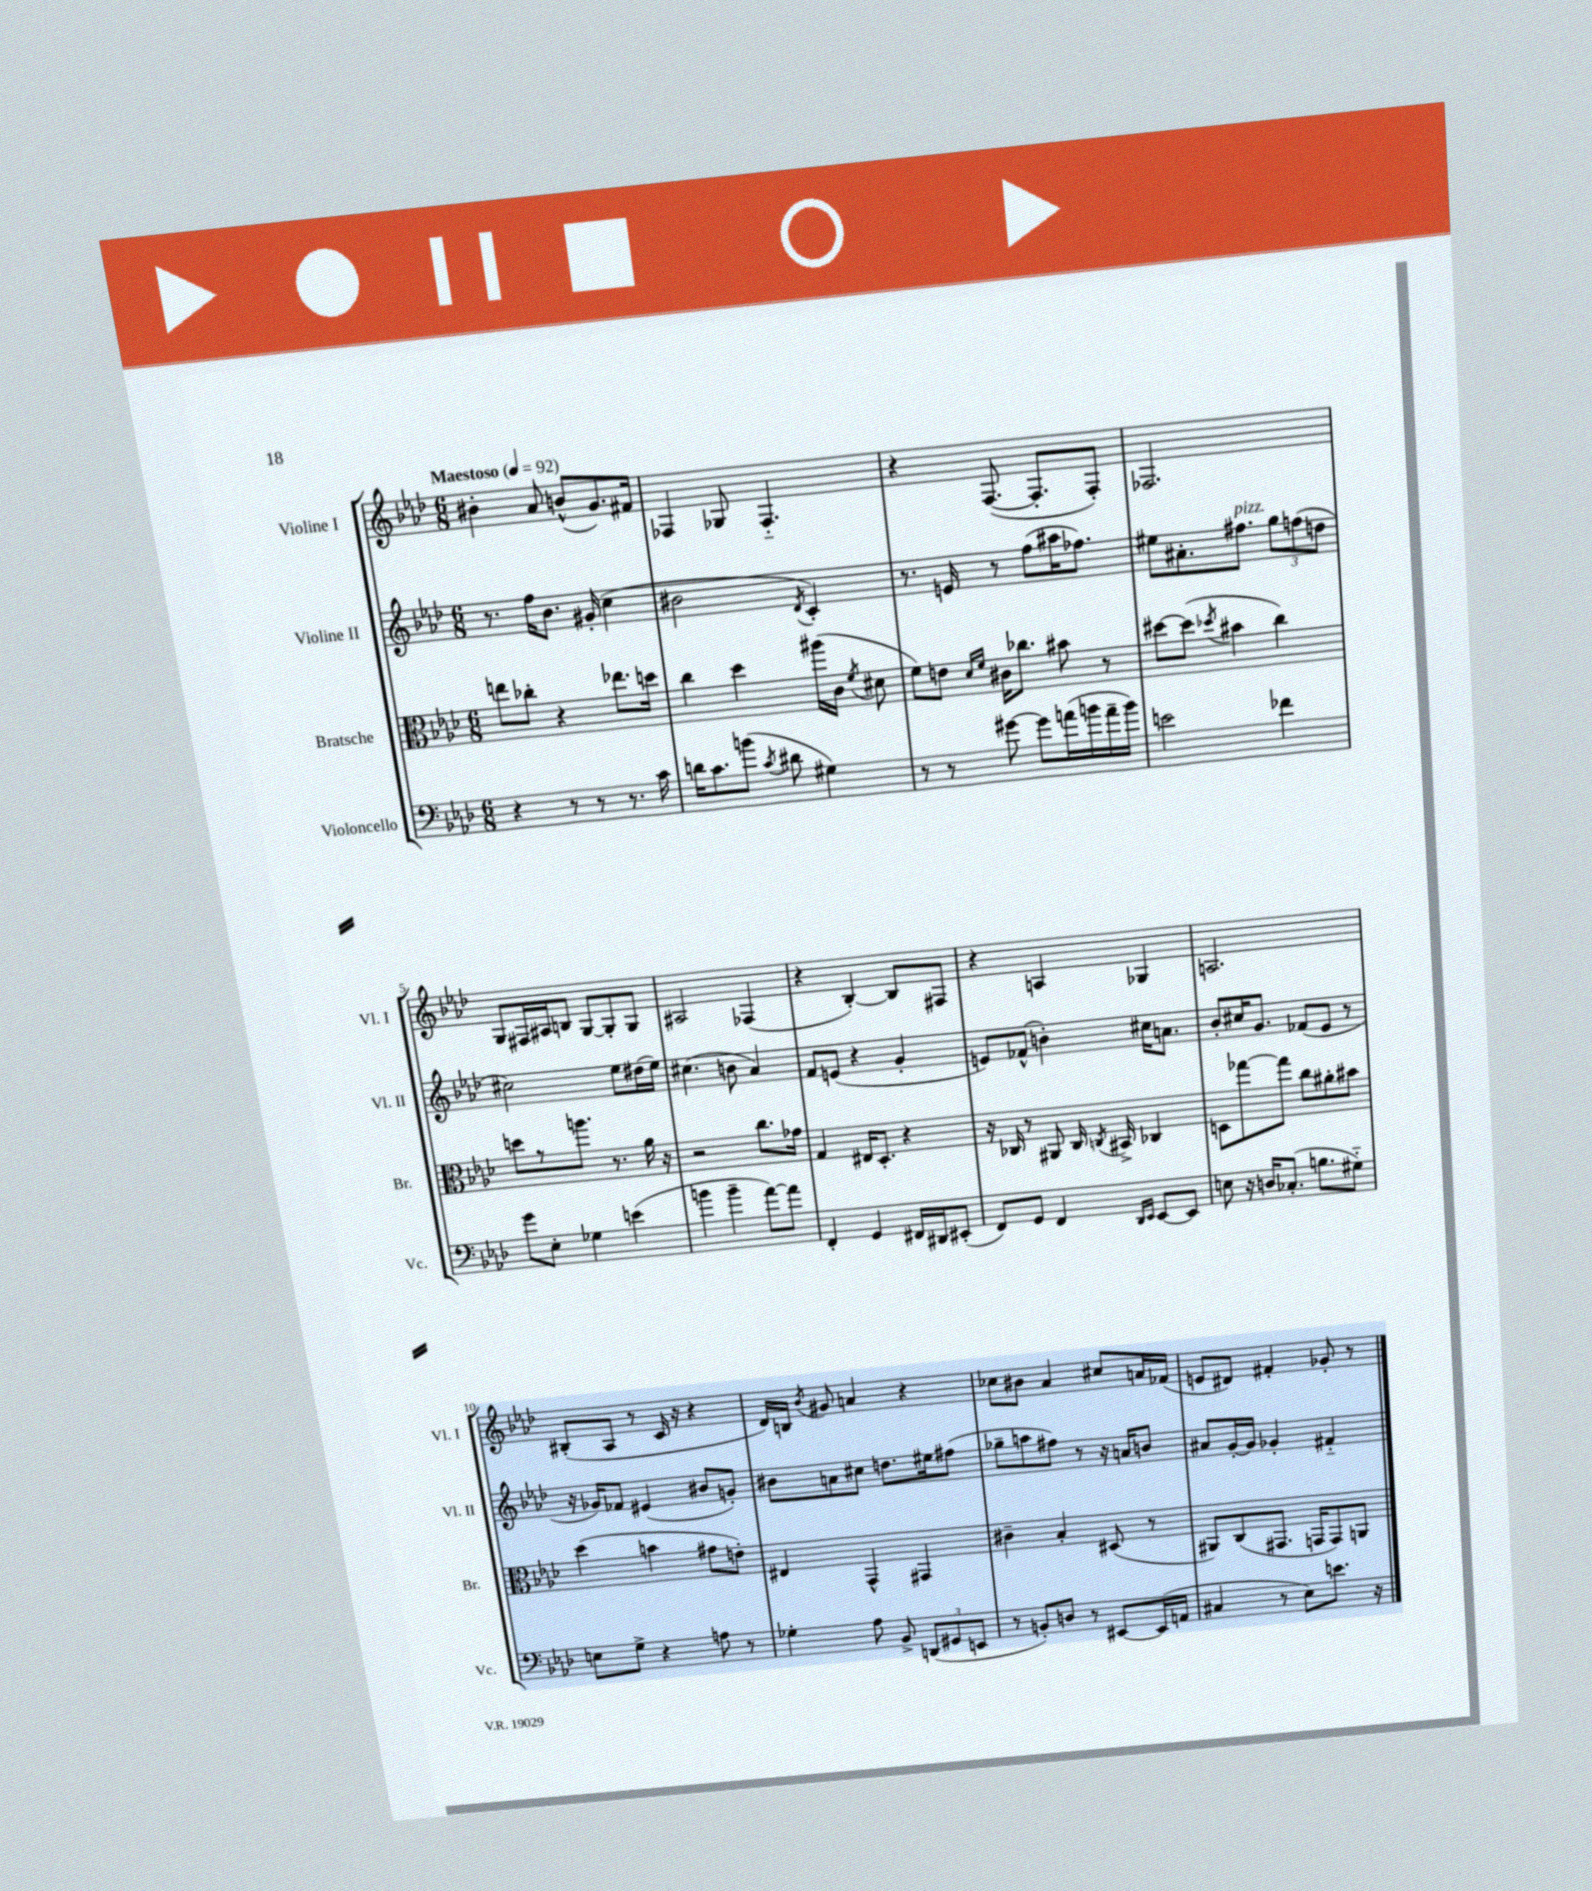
<<
\new StaffGroup <<
\new Staff = "s0" \with { instrumentName = "Violine I" shortInstrumentName = "Vl. I" } {
    \clef treble \key aes \major \numericTimeSignature \time 6/8 \tempo "Maestoso" 4 = 92
    \autoBeamOff bis'4-. aes'8 b'8[-^( g'8.) fis'16] |
    fes4 ges8 fes4.-_ |
    r4 f8.~( f8.[-. f8]-.) |
    fes2. |
    g8[ fis16 ais16 b8] g8[~ g8-. g8] |
    ais2 fes4( |
    r4 bes4~-.) bes8[ fis8] |
    r4 a4 ges4 |
    a2. |
    bis8[-.( aes8] r8 c'16 r16 r4 |
    des'16[) b16] \acciaccatura { bes'8 } gis'8 a'4 r4 |
    ces''8[ bis'8] aes'4 cis''8[ a'16 fes'16]( |
    e'8[ dis'8]) fis'4-. ges'8-. r8 \bar "|." |
}
\new Staff = "s1" \with { instrumentName = "Violine II" shortInstrumentName = "Vl. II" } {
    \clef treble \key aes \major \numericTimeSignature \time 6/8
    \autoBeamOff r8. f''16[ bes'8.] gis'16-.( c''4 |
    bis'2 \acciaccatura { des'8 } c'4-.) |
    r8. e'16 r8 f''8[( ais''16 fes''8.]) |
    eis''8[ ais'8.-. fis''8.]^\markup { \italic "pizz." } \tuplet 3/2 { g''8[ f''8( d''8] } |
    cis''2) ees''8[ dis''16( ees''16]) |
    cis''4.( b'8 aes'4) |
    f'8[ e'8]( r4 g'4-. |
    e'8[) fes'8]-^( b'4-.) cis''16[ a'8.] |
    bes'8[-. cis''16 g'8.] fes'8[( ees'8] r8 |
    r16 ges'16[) fes'8] eis'4( bis'8[ g'8]-.) |
    bis'8[ a'8 cis''8] d''8.[ eis''16 fis''8]( |
    ges''8[-- a''8 fis''8]) r8 r16 a'16[ b'8] |
    ais'8[ g'16~-. g'16] ges'4-. fis'4-_ \bar "|." |
}
\new Staff = "s2" \with { instrumentName = "Bratsche" shortInstrumentName = "Br." } {
    \clef alto \key aes \major \numericTimeSignature \time 6/8
    \autoBeamOff e''8[ ces''8]-. r4 ees''8.[ d''16] |
    c''4 des''4 ais''16[( c'16] \acciaccatura { f'8 } dis'8 |
    f'8[) e'8] \grace { des'16[ f'16] } cis'16[ ces''8.] bis'8 r8 |
    dis''8[~ dis''8]( \acciaccatura { des''8 } bis'4 c''4) |
    d''8[ r8 a''8.] r8. aes'16 r16 |
    r2 c''8.[ ges'16] |
    g4 eis16[ des8.]-. r4 |
    r16 ces16 r8 ais,8 ces16 \acciaccatura { c8 } bis,16-> ces4 |
    d8[ ges''8~ ges''8] c''8[ ais'8-. bis'8] |
    des''4( b'4 gis'8[ e'8]-.) |
    eis4 g,4-^ gis,4 |
    cis'4-- bes4-. dis8( r8 |
    ais,8[) c8( gis,8.] g,16[ g,8) a,8] \bar "|." |
}
\new Staff = "s3" \with { instrumentName = "Violoncello" shortInstrumentName = "Vc." } {
    \clef bass \key aes \major \numericTimeSignature \time 6/8
    \autoBeamOff r4 r8 r8 r8. c'16 |
    d'16[ c'8. b'8]( \acciaccatura { c'8 } dis'8 gis4) |
    r8 r8 gis'8~ gis'8[ a'16( b'16 a'16-- b'16]) |
    e'2 fes'4 |
    g'8[ ees8]-. ges4 e'4( |
    b'4 b'4-- aes'8[~) aes'8] |
    f,4-. g,4 fis,16[ dis,16 eis,8]-.( |
    f,8[) g,8] f,4 \grace { des,16[ ees,16] } ees,8[~ ees,8] |
    e8 r16 d16[ ces8.]-.( b8.[ gis8]-_) |
    e8[ g8]-> r4 a8 r8 |
    ges4-. aes8 bes,8-> \tuplet 3/2 { d,8[( gis,8 e,8] } |
    r8 b,8[-.) d8] r8 eis,8[~ eis,16( a,16] |
    cis4 r8 ees8[) e'8.] r16 \bar "|." |
}
>>
>>
